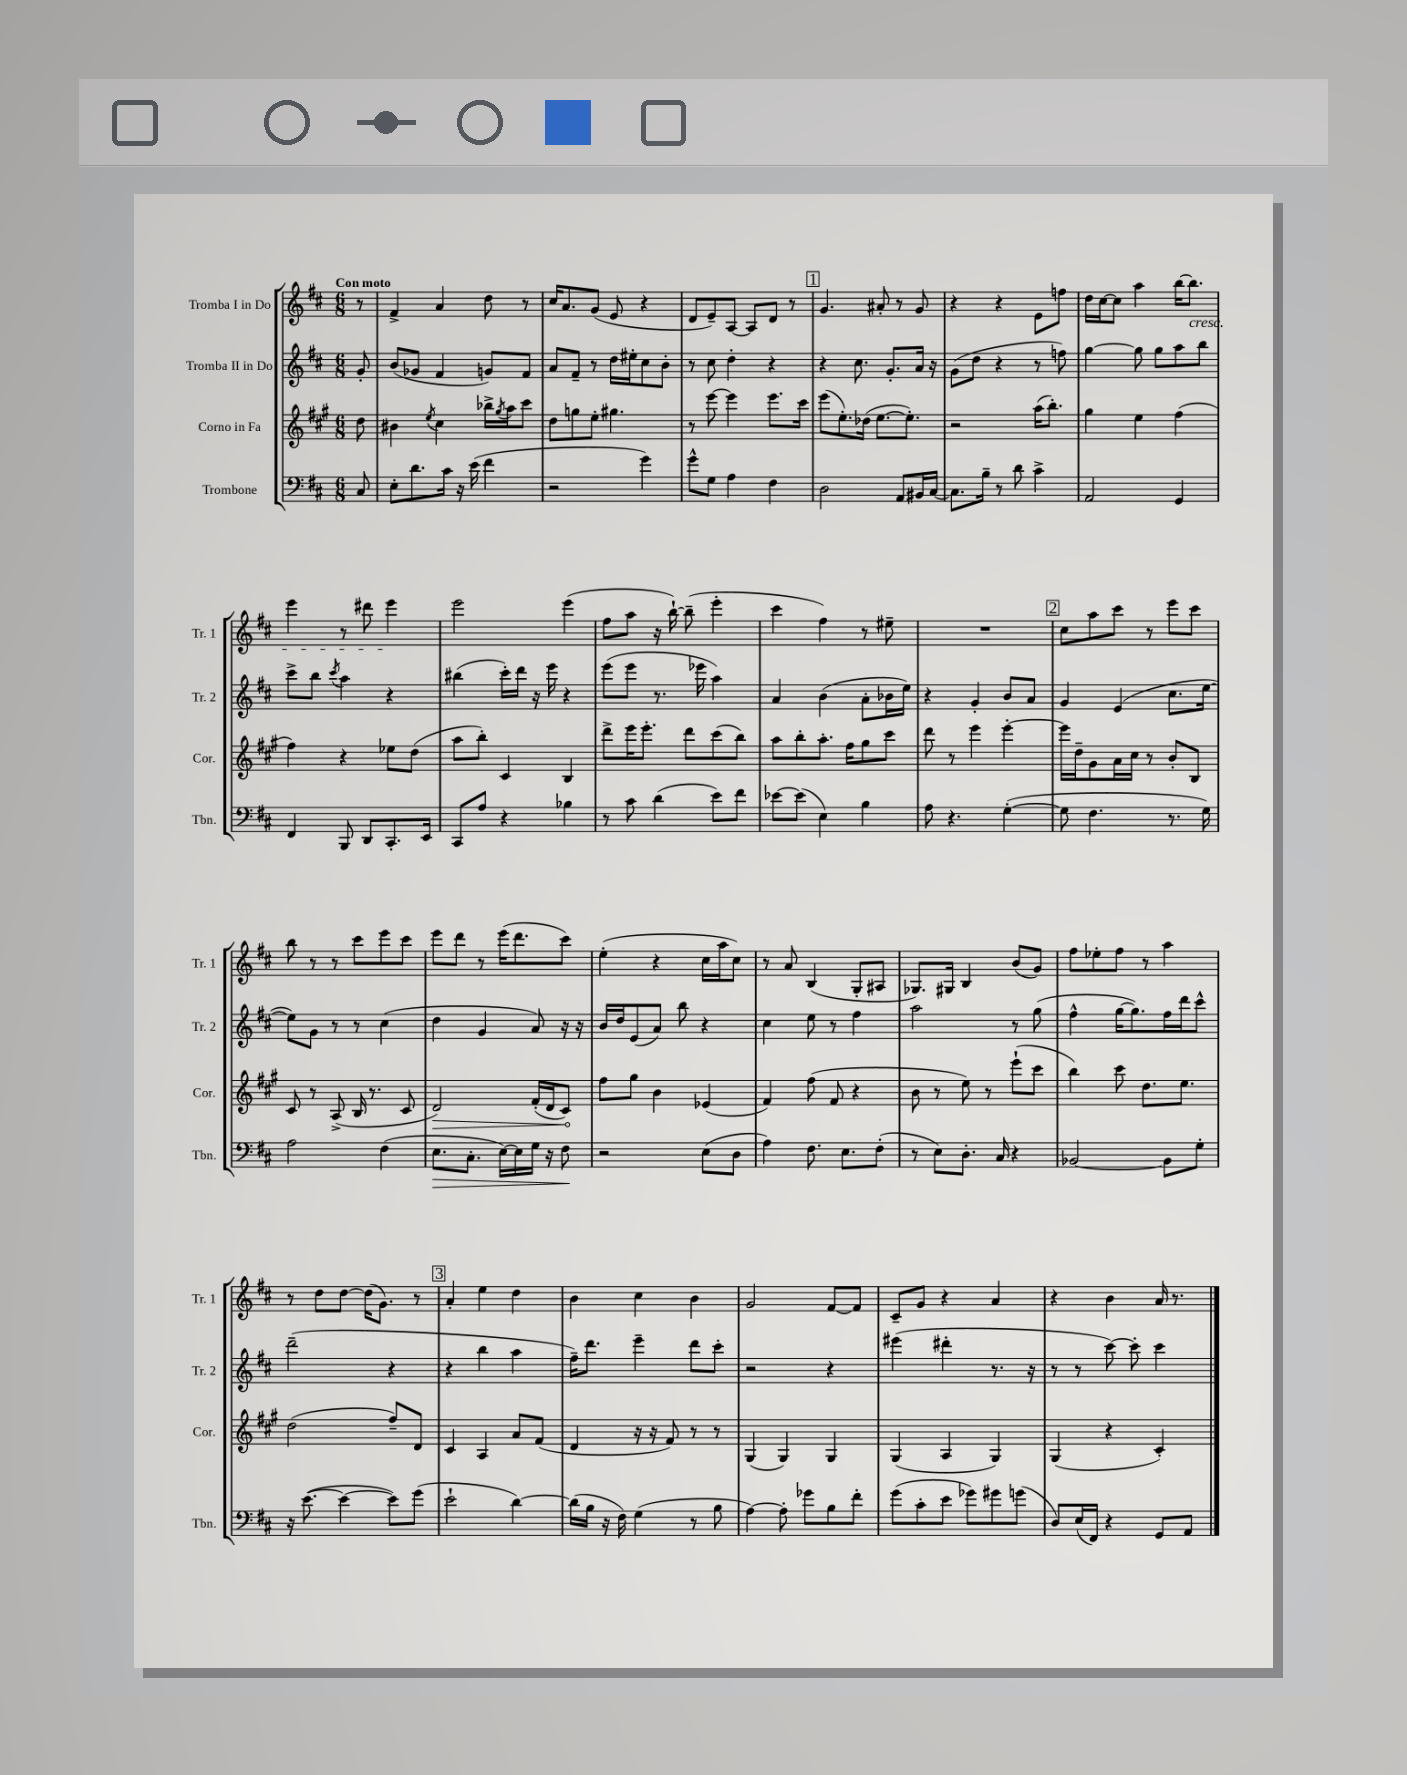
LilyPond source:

<<
\new StaffGroup <<
\new Staff = "s0" \with { instrumentName = "Tromba I in Do" shortInstrumentName = "Tr. 1" } {
    \clef treble \key d \major \numericTimeSignature \time 6/8 \partial 8 \tempo "Con moto"
    r8 |
    fis'4-> a'4 d''8 r8 |
    cis''16 a'8. g'8( e'8 r4 |
    d'8 e'8--) a8~ a8 d'8 r8 |
    \mark \markup { \box "1" } g'4. ais'8-. r8 g'8 |
    r4 r4 e'8 f''8 |
    d''16 cis''16~ cis''8 a''4 b''16~ b''8.\cresc |
    e'''4 r8 dis'''8 e'''4\! |
    e'''2 e'''4( |
    fis''8 a''8 r16 b''16~-!) b''8--( e'''4-. |
    cis'''4 fis''4) r8 eis''8-- |
    R2. |
    \mark \markup { \box "2" } cis''8 a''8 cis'''8 r8 e'''8 cis'''8 |
    b''8 r8 r8 cis'''8 e'''8 cis'''8 |
    e'''8 d'''8 r8 e'''16( d'''8. cis'''8) |
    e''4-.( r4 cis''16 a''16 cis''8) |
    r8 a'8 b4( g8-. ais8 |
    ges8.) gis16 b4 b'8( g'8) |
    fis''8 ees''8-. fis''8 r8 a''4 |
    r8 d''8 d''8~ d''16( g'8.) r8 |
    \mark \markup { \box "3" } a'4-. e''4 d''4 |
    b'4 cis''4 b'4 |
    g'2 fis'8~ fis'8 |
    cis'8-- g'8 r4 a'4 |
    r4 b'4 a'16 r8. \bar "|." |
}
\new Staff = "s1" \with { instrumentName = "Tromba II in Do" shortInstrumentName = "Tr. 2" } {
    \clef treble \key d \major \numericTimeSignature \time 6/8 \partial 8
    g'8-. |
    b'8( ges'8 fis'4 g'8) fis'8 |
    a'8 fis'8-- r8 d''16 eis''16-. cis''8 b'8-. |
    r8 cis''8 d''4-. r4 |
    \mark \markup { \box "1" } r4 cis''8. g'8.-. a'16 r16 |
    g'8( d''8 r4 r8 f''8) |
    g''4~ g''8 g''8 a''8 b''8 |
    cis'''8-> b''8 \acciaccatura { cis'''8 } a''4 r4 |
    bis''4( cis'''16-.) d'''16 r16 e'''16 r4 |
    e'''8( e'''8 r8. ees'''16 a''4) |
    a'4 b'4( a'8-. bes'16 e''16) |
    r4 g'4-. b'8 a'8 |
    \mark \markup { \box "2" } g'4 e'4( cis''8. e''16~ |
    e''8) g'8 r8 r8 cis''4( |
    d''4 g'4 a'8) r16 r16 |
    b'16 d''16 e'8( a'8) b''8 r4 |
    cis''4 e''8 r8 fis''4 |
    a''2 r8 g''8( |
    fis''4-^ g''16~ g''8.) fis''16 d'''16 cis'''8-^ |
    d'''2--( r4 |
    \mark \markup { \box "3" } r4 b''4 a''4 |
    fis''16--) d'''8. e'''4-- d'''8 cis'''8-. |
    r2 r4 |
    eis'''4( dis'''4-. r8. r16 |
    r8 r8 cis'''8~) cis'''8-. cis'''4 \bar "|." |
}
\new Staff = "s2" \with { instrumentName = "Corno in Fa" shortInstrumentName = "Cor." } {
    \clef treble \key a \major \numericTimeSignature \time 6/8 \partial 8
    d''8 |
    bis'4 \acciaccatura { e''8 } cis''4 bes''16-> \acciaccatura { gis''8 } a''16 cis'''8 |
    d''8 g''8 e''8-. gis''4. |
    r8 e'''8~ e'''4 e'''8. cis'''16 |
    \mark \markup { \box "1" } e'''8( e''8.-.) des''16( e''8.~ e''8.-.) |
    r2 a''16( b''8.-.) |
    gis''4 e''4 fis''4( |
    fis''4) r4 ees''8 d''8( |
    a''8 b''8-.) cis'4 b4 |
    d'''8-> e'''16 e'''8.-. d'''8 cis'''8( b''8) |
    a''8 b''8-. a''8.-. fis''16 gis''8 cis'''8 |
    d'''8 r8 e'''4 e'''4~-. |
    \mark \markup { \box "2" } e'''16 d''16-- gis'8 a'16 cis''16 r8 b'8-. b8 |
    cis'8 r8 a8->( b16 r8. cis'8 |
    \once \override Hairpin.circled-tip = ##t d'2\>) fis'16-.( d'16 cis'8\!) |
    fis''8 gis''8 b'4 ees'4( |
    fis'4) fis''8( fis'8 r4 |
    b'8 r8 e''8) r8 e'''8-!( cis'''8 |
    b''4) cis'''8 d''8. e''8. |
    d''2( fis''8--) d'8 |
    \mark \markup { \box "3" } cis'4 a4 a'8 fis'8( |
    d'4 r16 r16 fis'8) r8 r8 |
    gis4( gis4) gis4 |
    gis4( a4 gis4) |
    gis4( r4 cis'4-.) \bar "|." |
}
\new Staff = "s3" \with { instrumentName = "Trombone" shortInstrumentName = "Tbn." } {
    \clef bass \key d \major \numericTimeSignature \time 6/8 \partial 8
    cis8 |
    e8-. d'8. cis'16 r16 e'16( fis'4 |
    r2 g'4) |
    g'8-^ g8 a4 fis4 |
    \mark \markup { \box "1" } d2 a,8 bis,16 cis16~ |
    cis8. b16-- r8 d'8 cis'4-> |
    a,2 g,4 |
    fis,4 b,,8 d,8 cis,8.-. e,16 |
    cis,8 a8 r4 bes4 |
    r8 cis'8 d'4( e'8) fis'8 |
    ees'8~ ees'8( e4) b4 |
    a8 r4. g4~-.( |
    \mark \markup { \box "2" } g8 fis4. r8. g16) |
    a2 fis4( |
    e8.\> cis8.-. e16~) e16 g16 r16 fis8\! |
    r2 e8( d8 |
    a4) fis8. e8. fis8-.( |
    r8 e8) d8.-. cis16 r4 |
    bes,2~ bes,8 g8-. |
    r16 e'8.~( e'4~ e'8) g'8( |
    \mark \markup { \box "3" } e'2-! d'4~) |
    d'16( b16 r16 fis16) g4( r8 b8 |
    a4~) a8-. ges'8 b8 fis'8-. |
    g'8( cis'8-. e'8 ges'8) gis'8 g'8( |
    d8) e16( fis,16) r4 g,8 a,8 \bar "|." |
}
>>
>>
\layout { \context { \Score \remove "Bar_number_engraver" } }
